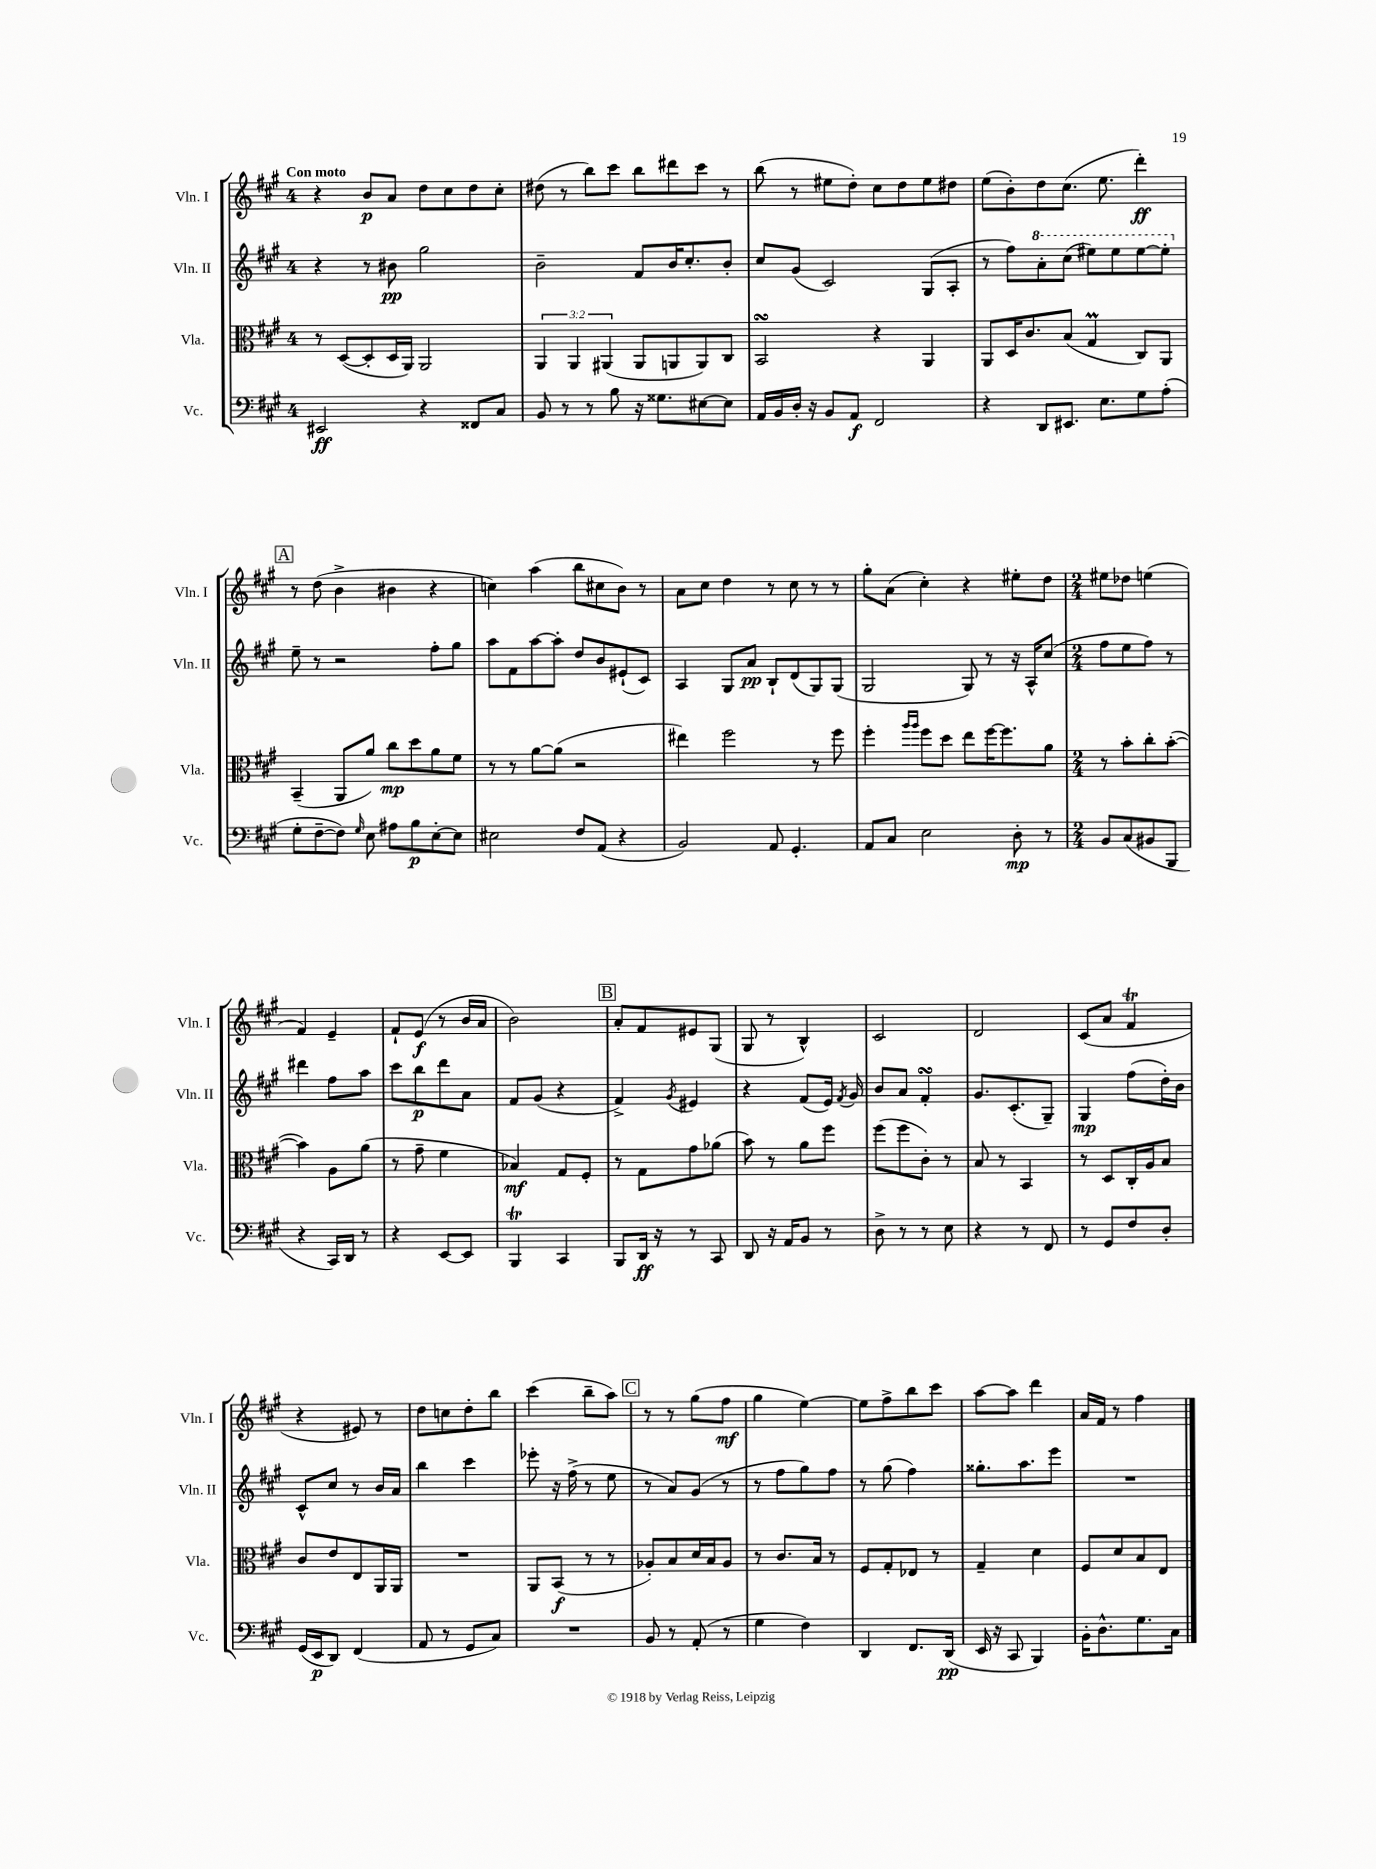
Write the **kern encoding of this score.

**kern	**kern	**kern	**kern
*staff4	*staff3	*staff2	*staff1
*clefF4	*clefC3	*clefG2	*clefG2
*k[f#c#g#]	*k[f#c#g#]	*k[f#c#g#]	*k[f#c#g#]
*M4/4	*M4/4	*M4/4	*M4/4
2EE#	8r	4r	4r
.	([8D	.	.
.	8D']	8r	8b
.	16D	8b#	8a
.	16AA)	.	.
4r	2AA	2gg#	8dd
.	.	.	8cc#
8FF##	.	.	8dd
8C#	.	.	8cc#'
=	=	=	=
8BB	6AA	2b~	(8dd#
8r	.	.	8r
.	6AA	.	.
8r	.	.	8bb)
.	(6AA#	.	.
8B	.	.	8ccc#
16r	8AA#	8f#	8bb
8.G##	.	.	.
.	8AA	16b	8ddd#
.	.	8.cc#'	.
[8E#	8AA)	.	8ccc#
8E#]	8C#	8b'	8r
=	=	=	=
16AA	2BB	8cc#	(8bb
16BB	.	.	.
16D'	.	(8g#	8r
16r	.	.	.
8BB	.	2c#)	8ee#
8AA	.	.	8dd')
2FF#	4r	.	8cc#
.	.	.	8dd
.	4AA	(8G#	8ee#
.	.	8A'	8dd#
=	=	=	=
4r	8AA	8r	(8ee
.	16D	8ff#)	8b')
.	8.c#	.	.
8DD	.	8aa'	8dd
8.EE#	(8B	(8ccc#	(8.cc#
.	4G#	8eee#)	.
8.E	.	.	8.ee
.	.	8eee#	.
8G#	8C#)	[8eee#	4ddd')
(8A'	8AA	8eee#']	.
=	=	=	=
8G#'	(4BB~	8ee~	8r
[8F#~	.	8r	(8dd
8F#])	8AA	2r	4b^
16qqG#	.	.	.
8E	8a)	.	.
8A#	8cc#	.	4b#
8B	8dd	.	.
[8E'	8a	8ff#'	4r
8E]	8f#	8gg#	.
=	=	=	=
2E#	8r	8aa	4cc)
.	8r	8f#	.
.	[8a	[8aa	(4aa
.	(8a]	8aa']	.
8F#	2r	8dd	8bb
(8AA	.	8b	8cc#
4r	.	(8e#`	8b)
.	.	8c#)	8r
=	=	=	=
2BB)	4ee#)	4A	8a
.	.	.	8cc#
.	2ff#	8G#	4dd
.	.	8a	.
8AA	.	8B`	8r
4.GG#'	.	(8d	8cc#
.	8r	8G#)	8r
.	8ff#	(8G#	8r
=	=	=	=
8AA	4ff#'	2G#	8gg#'
8C#	.	.	(8a
.	16qqaa	.	.
.	16qqaa	.	.
2E	8ff#	.	4cc#')
.	8dd	.	.
.	8ee	8G#)	4r
.	[16ff#	8r	.
.	8.ff#]	.	.
8D'	.	16r	8ee#'
.	.	16A^^	.
8r	8a	(8cc#	8dd
=	=	=	=
*M2/4	*M2/4	*M2/4	*M2/4
8BB	8r	8ff#	8ee#
(8C#	8b'	8ee	8dd-
8BB#	8cc#'	8ff#)	(4ee
8BBB	([8b'	8r	.
=	=	=	=
4r	4b])	4ddd#	4f#)
16CC#)	8A	8ff#	4e~
16DD	.	.	.
8r	(8a	8aa	.
=	=	=	=
4r	8r	8ccc#	8f#`
.	8g#~	8bb	(8e
[8EE	4f#	8ddd	8r
8EE]	.	8a	16b
.	.	.	16a
=	=	=	=
4BBB	4B-)	8f#	2b)
.	.	(8g#	.
4CC#	8G#	4r	.
.	8F#'	.	.
=	=	=	=
8BBB	8r	4f#^)	8a'
16DD	8G#	.	8f#
16r	.	.	.
.	.	8qg#	.
8r	8g#	4e#	8e#
8CC#	(8a-	.	(8G#
=	=	=	=
8DD	8b)	4r	8G#
16r	8r	.	8r
16AA	.	.	.
8BB	8a	(8f#	4B^^)
8r	8ff#	16e)	.
.	.	8qf#	.
.	.	16g#	.
=	=	=	=
8D^	(8ff#	8b	2c#
8r	8ff#	8a	.
8r	8c#')	4f#'	.
8E	8r	.	.
=	=	=	=
4r	8B	8.g#	2d
.	8r	.	.
.	.	(8.c#'	.
8r	4BB	.	.
8FF#	.	8G#~)	.
=	=	=	=
8r	8r	4G#	(8c#
8GG#	8D	.	8a
8F#	16C#'	(8ff#	4f#
.	16A	.	.
8D'	8B	16dd')	.
.	.	16b	.
=	=	=	=
(16GG#	8c#	8c#^^	4r
16EE	.	.	.
8DD)	8e	8cc#	.
(4FF#	8E	8r	8e#)
.	16AA	16b	8r
.	16AA	16a	.
=	=	=	=
8AA	2r	4bb	8dd
8r	.	.	8cc
8GG#	.	4ccc#	8dd'
8C#)	.	.	8bb
=	=	=	=
2r	8AA	8eee-'	(4ccc#
.	(8BB	16r	.
.	.	(16ff#^	.
.	8r	8r	8bb~
.	8r	8ee	8aa)
=	=	=	=
8BB	8A-')	8r	8r
8r	8B	8a)	8r
(8AA'	16d	(8g#	(8gg#
.	16B	.	.
8r	8A-	8r	8ff#
=	=	=	=
4G#	8r	8r	4gg#
.	8.c#	8ff#	.
4F#)	.	8gg#)	[4ee)
.	16B	.	.
.	8r	8ff#	.
=	=	=	=
4DD	8F#	8r	8ee]
.	8G#'	(8gg#	8ff#^
8.FF#	8E-	4ff#)	8bb
.	8r	.	8ccc#
(16DD	.	.	.
=	=	=	=
16EE	4G#~	8.gg##'	[8aa
16r	.	.	.
8CC#	.	.	8aa]
.	.	8.aa	.
4BBB)	4d	.	4ddd
.	.	8eee	.
=	=	=	=
16BB'	8F#	2r	16a
8.D^^	.	.	16f#
.	8d	.	8r
8.G#	8B	.	4ff#
.	8E	.	.
16C#	.	.	.
==	==	==	==
*-	*-	*-	*-
